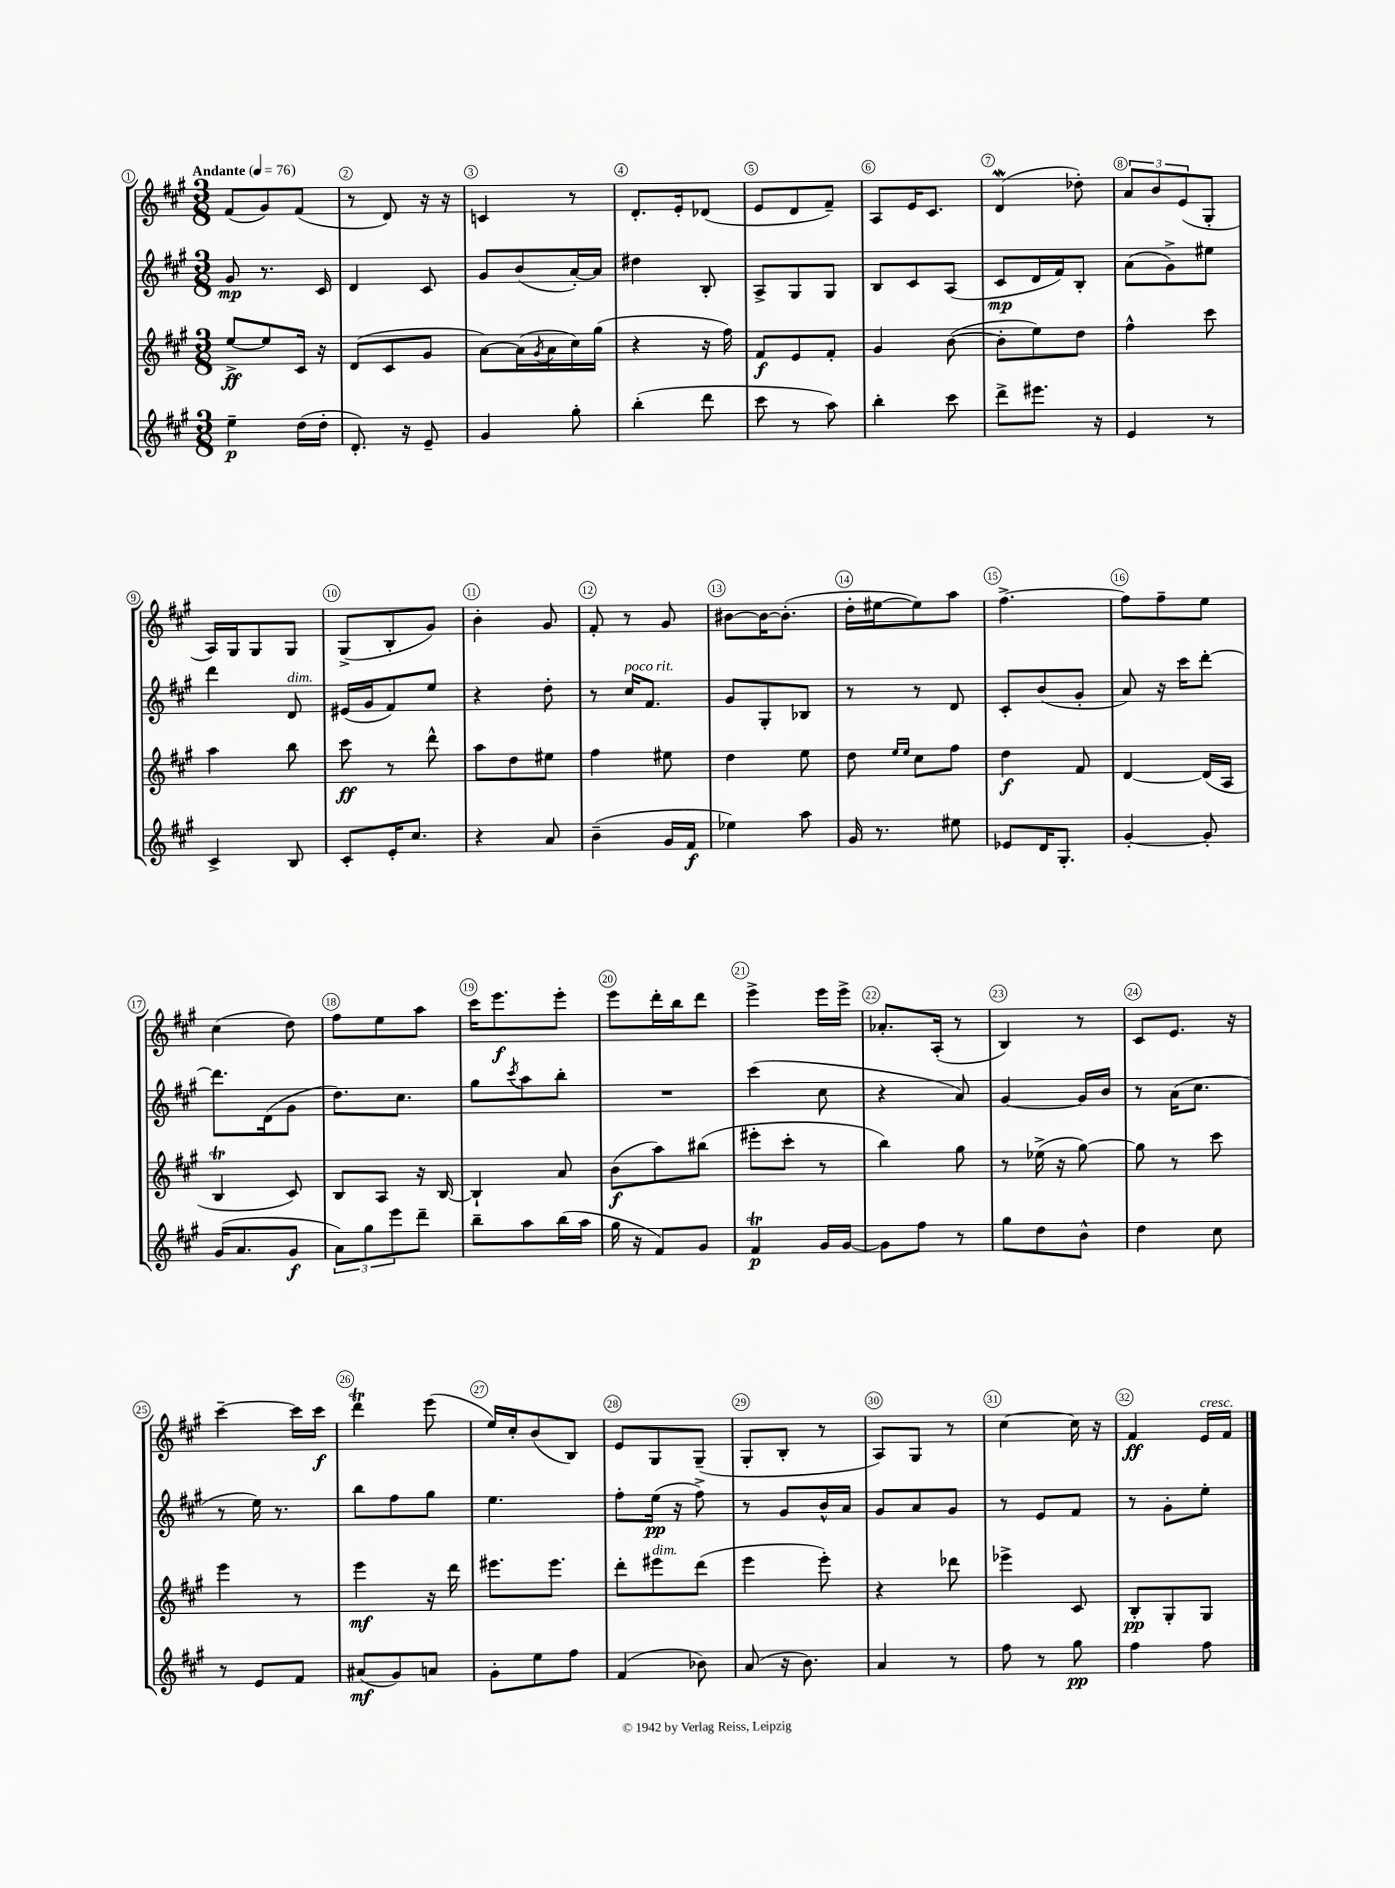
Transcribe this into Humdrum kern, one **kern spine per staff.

**kern	**dynam	**kern	**dynam	**kern	**dynam	**kern	**dynam
*part4	*part4	*part3	*part3	*part2	*part2	*part1	*part1
*staff4	*staff4	*staff3	*staff3	*staff2	*staff2	*staff1	*staff1
*clefG2	*	*clefG2	*	*clefG2	*	*clefG2	*
*k[f#c#g#]	*	*k[f#c#g#]	*	*k[f#c#g#]	*	*k[f#c#g#]	*
*M3/8	*	*M3/8	*	*M3/8	*	*M3/8	*
*MM76	*	*MM76	*	*MM76	*	*MM76	*
=1	=1	=1	=1	=1	=1	=1	=1
!	!	!	!	!	!	!LO:TX:a:B:t=Andante	!
4ee~\	p	[8ee^/L	ff	8g#/	mp	(8f#/L	.
.	.	8ee/]	.	8.r	.	8g#/)	.
(16dd\LL	.	16c#/Jk	.	.	.	(8f#/J	.
16dd'\JJ	.	16r	.	16c#/	.	.	.
=2	=2	=2	=2	=2	=2	=2	=2
8.d'/)	.	(8d/L	.	4d/	.	8r	.
.	.	8c#/	.	.	.	8d/)	.
16r	.	.	.	.	.	.	.
8e~/	.	8g#/J	.	8c#/	.	16r	.
.	.	.	.	.	.	16r	.
=3	=3	=3	=3	=3	=3	=3	=3
4g#/	.	[8a\L)	.	8g#/L	.	4cn/	.
.	.	(16a\L]	.	(8b/	.	.	.
.	.	8qg#/	.	.	.	.	.
.	.	16a\	.	.	.	.	.
8gg#'\	.	16cc#\)	.	[16a'/L)	.	8r	.
.	.	(16gg#\JJ	.	16a/JJ]	.	.	.
=4	=4	=4	=4	=4	=4	=4	=4
(4bb'\	.	4r	.	4dd#X\	.	8.d'/L	.
.	.	.	.	.	.	16e'/k	.
8ddd\	.	16r	.	8B'/	.	(8d-X/J	.
.	.	16ff#\)	.	.	.	.	.
=5	=5	=5	=5	=5	=5	=5	=5
8ccc#\	.	8f#/L	f	8A^/L	.	8e/L	.
8r	.	8e/	.	8G#/	.	8d/	.
8aa\)	.	8f#'/J	.	8G#/J	.	8f#~/J)	.
=6	=6	=6	=6	=6	=6	=6	=6
4bb'\	.	4g#/	.	8B/L	.	8A/L	.
.	.	.	.	8c#/	.	16e/K	.
.	.	.	.	.	.	8.c#/J	.
8ccc#\	.	([8b\	.	(8A/J	.	.	.
=7	=7	=7	=7	=7	=7	=7	=7
8ddd^\L	.	8b'\L]	.	8c#/L	mp	(4dw/	.
8.eee#X\J	.	8ee\)	.	16d/L	.	.	.
.	.	.	.	16f#/J)	.	.	.
.	.	8dd\J	.	8B'/J	.	8dd-X'\)	.
16r	.	.	.	.	.	.	.
=8	=8	=8	=8	=8	=8	=8	=8
4e/	.	4ff#^^\	.	(8a\L	.	12a/L	.
.	.	.	.	.	.	12b/	.
.	.	.	.	8g#^\)	.	.	.
.	.	.	.	.	.	(12e/	.
8r	.	8ccc#\	.	8ee#X\J	.	8G#'/J	.
!!LO:LB:g=z
=9	=9	=9	=9	=9	=9	=9	=9
4c#^/	.	4aa\	.	4ddd\	.	16A/LL)	.
.	.	.	.	.	.	16G#/J	.
.	.	.	.	.	.	8G#/	.
!	!	!	!	!LO:TX:a:i:t=dim.	!	!	!
8B/	.	8bb\	.	8d/	.	8G#/J	.
=10	=10	=10	=10	=10	=10	=10	=10
8c#'/L	.	8ccc#\	ff	(16e#X/LL	.	(8G#^/L	.
.	.	.	.	16g#/J	.	.	.
16e'/K	.	8r	.	8f#/)	.	8B'/	.
8.cc#/J	.	.	.	.	.	.	.
.	.	8ddd^^\	.	8ee/J	.	8g#/J)	.
=11	=11	=11	=11	=11	=11	=11	=11
4r	.	8aa\L	.	4r	.	4b'\	.
.	.	8dd\	.	.	.	.	.
8a/	.	8ee#X\J	.	8dd'\	.	8g#/	.
=12	=12	=12	=12	=12	=12	=12	=12
(4b~\	.	4ff#\	.	8r	.	8f#'/	.
!	!	!	!	!LO:TX:a:i:t=poco rit.	!	!	!
.	.	.	.	16cc#/KL	.	8r	.
.	.	.	.	8.f#/J	.	.	.
16g#/LL	.	8ee#X\	.	.	.	8g#/	.
16f#/JJ	f	.	.	.	.	.	.
=13	=13	=13	=13	=13	=13	=13	=13
4ee-X\)	.	4dd\	.	8g#/L	.	[8b#X\L	.
.	.	.	.	8G#'/	.	16b#\K_	.
.	.	.	.	.	.	(8.b#'\J]	.
8aa\	.	8ee\	.	8B-X/J	.	.	.
=14	=14	=14	=14	=14	=14	=14	=14
16g#/	.	8dd\	.	8r	.	16dd'\LL	.
8.r	.	.	.	.	.	[16ee#X\J	.
.	.	16qqee/LL	.	.	.	.	.
.	.	16qqee/JJ	.	.	.	.	.
.	.	8cc#\L	.	8r	.	8ee#\])	.
8ee#X\	.	8ff#\J	.	8d/	.	8aa\J	.
=15	=15	=15	=15	=15	=15	=15	=15
8e-X/L	.	4dd\	f	8c#'/L	.	[4.ff#^\	.
16d/K	.	.	.	(8b/	.	.	.
8.G#'/J	.	.	.	.	.	.	.
.	.	8f#/	.	8g#'/J	.	.	.
=16	=16	=16	=16	=16	=16	=16	=16
[4g#'/	.	[4d/	.	8a/)	.	8ff#\L]	.
.	.	.	.	16r	.	8ff#~\	.
.	.	.	.	16ccc#\KL	.	.	.
8g#'/]	.	(16d/LL]	.	[8ddd'\J	.	8ee\J	.
.	.	16A/JJ	.	.	.	.	.
!!LO:LB:g=z
=17	=17	=17	=17	=17	=17	=17	=17
(16g#/KL	.	4BT/	.	8.ddd\L]	.	(4cc#\	.
8.a/	.	.	.	.	.	.	.
.	.	.	.	(16d\k	.	.	.
8g#/J	f	8c#/)	.	8g#\J	.	8dd\)	.
=18	=18	=18	=18	=18	=18	=18	=18
12a\L)	.	8B/L	.	8.dd\L)	.	8ff#\L	.
12gg#\	.	.	.	.	.	.	.
.	.	8A/J	.	.	.	8ee\	.
12eee\	.	.	.	.	.	.	.
.	.	.	.	8.cc#\J	.	.	.
8ddd~\J	.	16r	.	.	.	8aa\J	.
.	.	[16B/	.	.	.	.	.
=19	=19	=19	=19	=19	=19	=19	=19
8bb~\L	.	4B`/]	.	8gg#\L	.	16ccc#\KL	.
.	.	.	.	.	.	8.eee\	f
.	.	.	.	8qccc#/	.	.	.
8aa\	.	.	.	8aa\	.	.	.
(16bb\L	.	8a/	.	8bb'\J	.	8eee'\J	.
16aa\JJ	.	.	.	.	.	.	.
=20	=20	=20	=20	=20	=20	=20	=20
16gg#\	.	(8b\L	f	4.r	.	8eee\L	.
16r	.	.	.	.	.	.	.
8f#/L)	.	8aa\)	.	.	.	16ddd'\L	.
.	.	.	.	.	.	16bb\J	.
8g#/J	.	(8bb#X\J	.	.	.	8ddd\J	.
=21	=21	=21	=21	=21	=21	=21	=21
4f#T/	p	8eee#X'\L	.	(4ccc#\	.	4eee^\	.
.	.	8ccc#'\J	.	.	.	.	.
16g#/LL	.	8r	.	8cc#\	.	16eee\LL	.
[16g#/JJ	.	.	.	.	.	16eee^\JJ	.
=22	=22	=22	=22	=22	=22	=22	=22
8g#\L]	.	4bb\)	.	4r	.	8.a-X'/L	.
8ff#\J	.	.	.	.	.	.	.
.	.	.	.	.	.	(16A'/Jk	.
8r	.	8gg#\	.	8a/)	.	8r	.
=23	=23	=23	=23	=23	=23	=23	=23
8gg#\L	.	8r	.	[4g#/	.	4B/)	.
8dd\	.	(16ee-X^\	.	.	.	.	.
.	.	16r	.	.	.	.	.
8b^^\J	.	[8gg#\)	.	16g#/LL]	.	8r	.
.	.	.	.	16b/JJ	.	.	.
=24	=24	=24	=24	=24	=24	=24	=24
4dd\	.	8gg#\]	.	8r	.	8c#/L	.
.	.	8r	.	(16a\KL	.	8.e/J	.
.	.	.	.	8.cc#\J	.	.	.
8cc#\	.	8ccc#\	.	.	.	.	.
.	.	.	.	.	.	16r	.
!!LO:LB:g=z
=25	=25	=25	=25	=25	=25	=25	=25
8r	.	4eee\	.	8r	.	[4ccc#~\	.
8e/L	.	.	.	16ee\)	.	.	.
.	.	.	.	8.r	.	.	.
8f#/J	.	8r	.	.	.	16ccc#\LL]	.
.	.	.	.	.	.	16ccc#\JJ	f
=26	=26	=26	=26	=26	=26	=26	=26
(8a#X/L	mf	4eee\	mf	8bb\L	.	4dddT\	.
8g#/)	.	.	.	8ff#\	.	.	.
8an/J	.	16r	.	8gg#\J	.	(8eee\	.
.	.	16ddd\	.	.	.	.	.
=27	=27	=27	=27	=27	=27	=27	=27
8g#'\L	.	8.eee#X\L	.	4.ee\	.	16ee/LL)	.
.	.	.	.	.	.	16cc#'/J	.
8ee\	.	.	.	.	.	(8b/	.
.	.	8.eee#\J	.	.	.	.	.
8ff#\J	.	.	.	.	.	8B/J)	.
=28	=28	=28	=28	=28	=28	=28	=28
(4f#/	.	8ddd'\L	.	8ff#'\L	.	8e/L	.
!	!	!LO:TX:a:i:t=dim.	!	!	!	!	!
.	.	8eee#X\	.	(16ee\Jk	pp	8G#/	.
.	.	.	.	16r	.	.	.
8b-X\)	.	(8ddd\J	.	8ff#^\)	.	(8G#~/J	.
=29	=29	=29	=29	=29	=29	=29	=29
(8a/	.	4eee\	.	8r	.	8G#'/L	.
16r	.	.	.	8g#/L	.	8B'/J	.
8.b\)	.	.	.	.	.	.	.
.	.	8eee'\)	.	16b^^/L	.	8r	.
.	.	.	.	16a/JJ	.	.	.
=30	=30	=30	=30	=30	=30	=30	=30
4a/	.	4r	.	8g#/L	.	8A/L)	.
.	.	.	.	8a/	.	8G#/J	.
8r	.	8ddd-X\	.	8g#/J	.	8r	.
=31	=31	=31	=31	=31	=31	=31	=31
8ff#\	.	4eee-X^\	.	8r	.	[4cc#\	.
8r	.	.	.	8e/L	.	.	.
8gg#\	pp	8c#/	.	8f#/J	.	16cc#\]	.
.	.	.	.	.	.	16r	.
=32	=32	=32	=32	=32	=32	=32	=32
4ff#\	.	8B'/L	pp	8r	.	4f#/	ff
.	.	8G#'/	.	8g#'\L	.	.	.
!	!	!	!	!	!	!LO:TX:a:i:t=cresc.	!
8ff#\	.	8G#/J	.	8ee'\J	.	16e/LL	.
.	.	.	.	.	.	16f#/JJ	.
==	==	==	==	==	==	==	==
*-	*-	*-	*-	*-	*-	*-	*-
